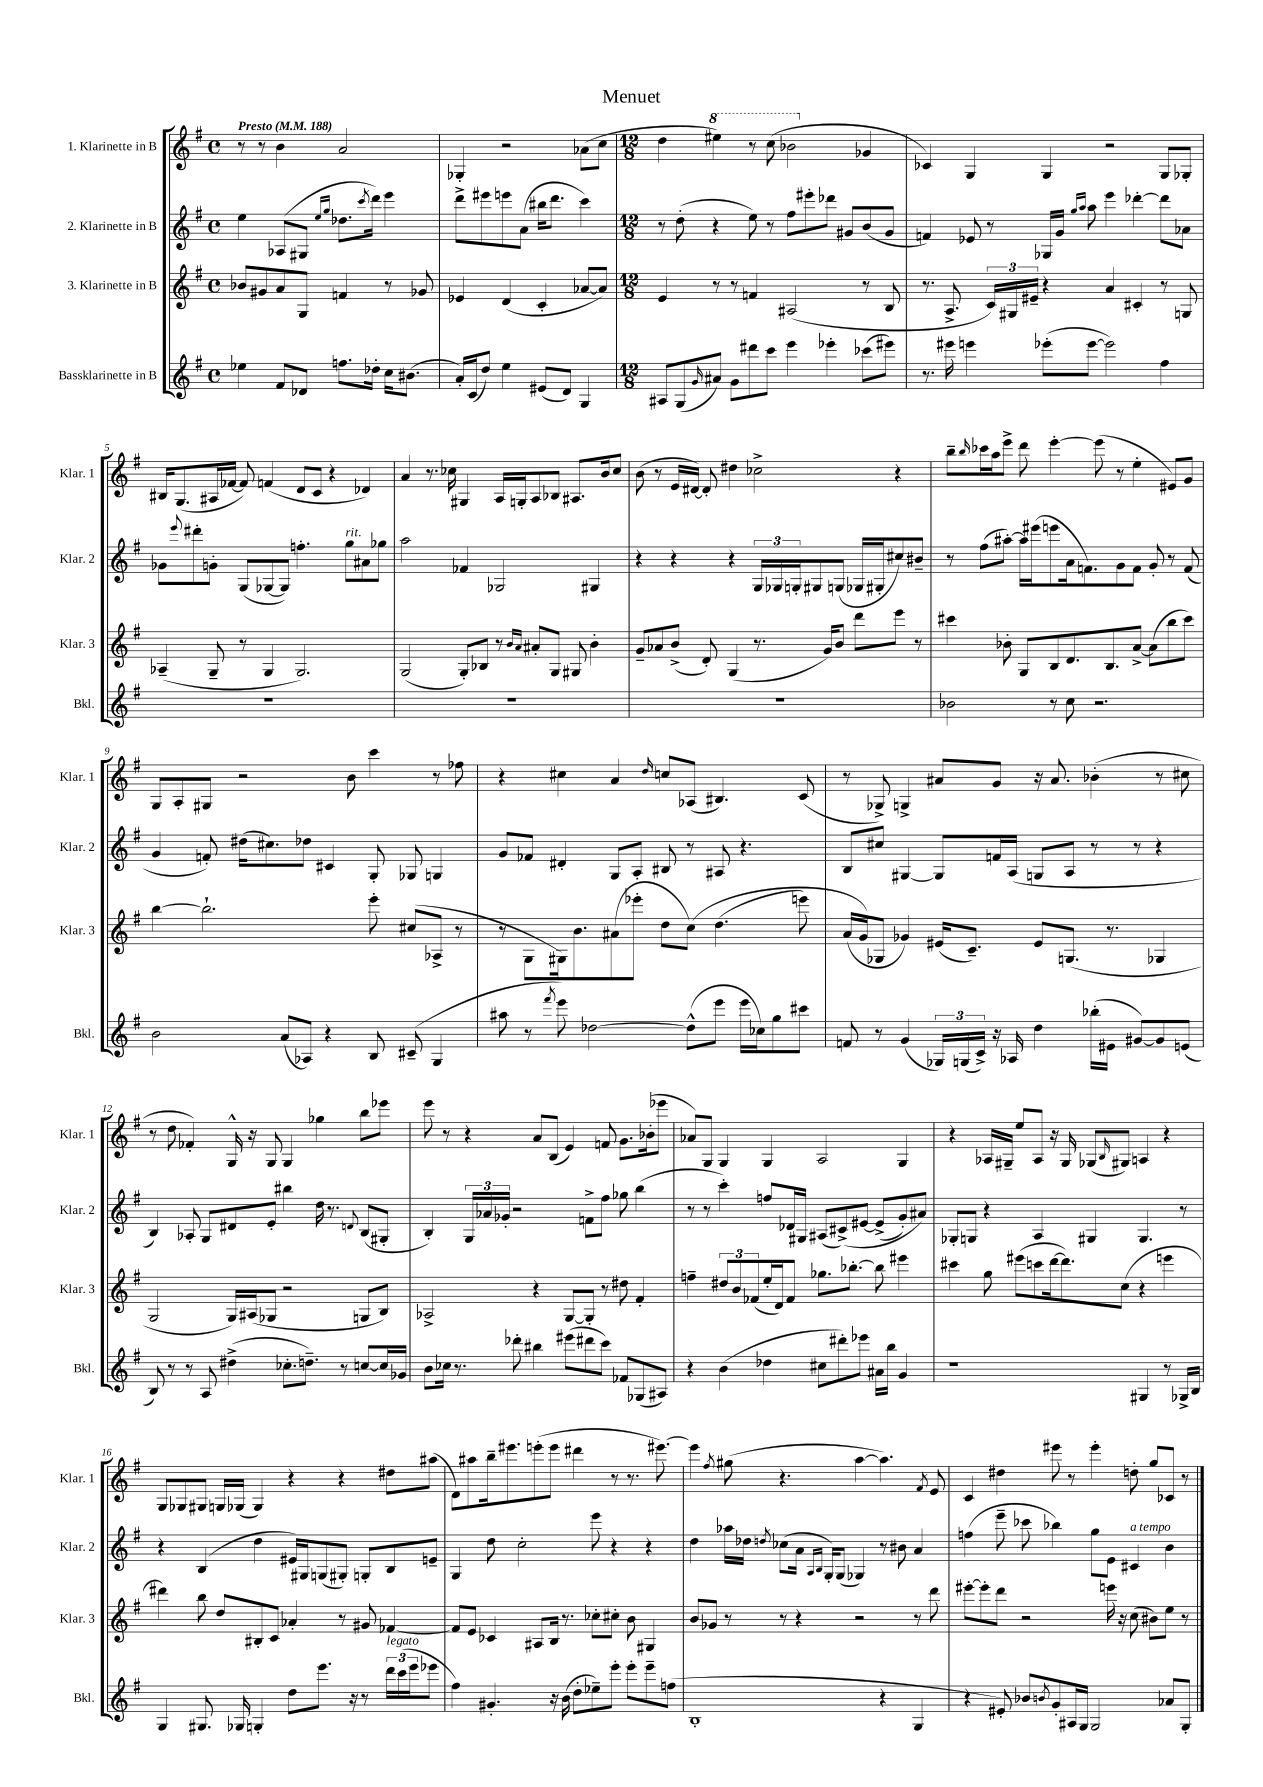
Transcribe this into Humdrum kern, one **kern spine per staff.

**kern	**kern	**kern	**kern
*part4	*part3	*part2	*part1
*staff4	*staff3	*staff2	*staff1
*I"Bassklarinette in B	*I"3. Klarinette in B	*I"2. Klarinette in B	*I"1. Klarinette in B
*I'Bkl.	*I'Klar. 3	*I'Klar. 2	*I'Klar. 1
*clefG2	*clefG2	*clefG2	*clefG2
*k[f#]	*k[f#]	*k[f#]	*k[f#]
*M4/4	*M4/4	*M4/4	*M4/4
*met(c)	*met(c)	*met(c)	*met(c)
*MM188	*MM188	*MM188	*MM188
=1	=1	=1	=1
!	!	!	!LO:TX:a:B:t=Presto
4ee-X\	8b-X/L	4ee\	8r
.	8g#X/	.	8r
8f#/L	8a/	(8A-X/L	4b\
8d-X/J	8G/J	8G#X/J	.
.	.	16qqee/LL	.
.	.	16qqgg/JJ	.
8.ffn\L	4fn/	8.dd-X\L	2a/
.	.	8qccc/	.
16dd-X'\Jk	.	16ddd\Jk)	.
16cc\KL	8r	4eee\	.
(8.b#X\J	.	.	.
.	8g-X/	.	.
=2	=2	=2	=2
16a'/LL)	4e-X/	8ddd^\L	4G-X'/
(16c/J	.	.	.
8dd/J)	.	8eee#X\	.
4ee\	(4d/	8eeen\	2r
.	.	(8a\J	.
(8e#X/L	4c'/	16bb#X\KL	.
.	.	8.ddd\J	.
8d/J)	.	.	.
4G/	[8a-X/L	4ccc\)	(8a-X\L
.	8a-/J])	.	8cc\J
=3	=3	=3	=3
*M12/8	*M12/8	*M12/8	*M12/8
8A#X/L	4e/	8r	4dd\
(8G/	.	(8dd'\	.
16qqg/	.	.	.
*	*	*	*8va
8a#X/J)	8r	4r	4eee#X\)
8g\L	8r	.	.
8ddd#X\	4fn/	8ee\)	8r
8ccc\J	.	8r	(8ccc\
4eee\	(2A#X/	8ff#\L	2bb-X\
.	.	8eee#X'\	.
4eee-X'\	.	8ddd-X\J	.
.	.	8g#X/L	.
*	*	*	*X8va
(8ccc-X\L	8r	(8b/	4g-X/
8eee#X\J)	8B/	8g#/J	.
=4	=4	=4	=4
8.r	8.r	4fn/)	4c-X/)
16eee#X\	8.A^/	.	.
4eeen\	.	8e-X/	4G/
.	24c/LL)	8r	.
.	24G#X/	.	.
.	24e#X~/JJ	.	.
(8eee-X'\L	4r	16G-X/LL	4G/
.	.	16g/JJ	.
.	.	16qqgg/LL	.
.	.	16qqaa/JJ	.
[8eee-\J	.	8aa\	.
2eee-\])	4a/	4eee\	2r
.	4c#X'/	[4ddd-X'\	.
4ff#\	8r	8ddd-\L]	8G/L
.	8Gn/	8a-X\J	8G-X'/J
!!LO:LB:g=z
=5	=5	=5	=5
1.r	(4A-X~/	8g-X\L	16B#X/KL
.	.	.	(8.G/
.	.	8qqeee/	.
.	.	8ddd#X'\	.
.	8G~/	8gn'\J	16A#X/L
.	.	.	[16f-X/JJ
.	8r	(8G/L	8f-/])
.	4G/	[8G-X/	(4fn/
.	.	8G-/J])	.
.	2.G/)	4.ffn'\	8d/L
.	.	.	8c/J
.	.	.	4r
!	!	!LO:TX:a:i:t=rit.	!
.	.	8gg\L	.
.	.	8a#X\	4d-X/)
.	.	8gg-X\J	.
=6	=6	=6	=6
1.r	(2G/	2aa\	4a/
.	.	.	8.r
.	.	.	16cc-X\
.	8G'/L)	4f-X/	4G#X/
.	8B-X/J	.	.
.	8r	2G-X/	16A/LL
.	.	.	16Gn'/J
.	16qqb/LL	.	.
.	16qqa/JJ	.	.
.	8a#X'/L	.	8A/
.	8G/J	.	8B-X/J
.	8G#X/	.	8.A#X/L
.	4b'\	4G#X/	.
.	.	.	16b/k
.	.	.	8cc-/J
=7	=7	=7	=7
1.r	8g~/L	4r	(8b\
.	8a-X/	.	8r
.	(8b^/J	4r	16e/LL
.	.	.	[16d#X/JJ)
.	8d'/)	.	8d#'/]
.	(4G/	4r	4dd#X\
.	8.r	24G/LL	2cc-X^\
.	.	24G-X/	.
.	.	24Gn'/J	.
.	.	8G#X/	.
.	16g/KL)	.	.
.	8b/J	(8Gn/J	.
.	8ddd\L	16G-X/LL	.
.	.	16G#X'/J	.
.	8eee\J	8cc#X/)	4r
.	8r	8b#X~/J	.
=8	=8	=8	=8
2b-X\	4ccc#X\	8r	8bb~\L
.	.	.	16qqbb/
.	.	(8ff#\L	16ccc-X\L
.	.	.	16aa\J
.	8b-X'\	[8aa#X'\J)	8eee^\J
.	8G/L	16aa#\LL]	8ddd\
.	.	(16eee#X\J	.
8r	8B/	8eeen\	[4eee'\
8cc\	8.d/	16a\k	.
.	.	8.fn\)	.
2.r	.	.	(8eee\]
.	8.B/	.	.
.	.	8g\	8r
.	[8a^/J	8f\J	4ee'\
.	(8a\L]	8g'/	.
.	8bb\	8r	8e#X/L)
.	8ccc#\J)	(8f/	8g/J
!!LO:LB:g=z
=9	=9	=9	=9
2b\	[4bb\	4g/	8G/L
.	.	.	8A'/
.	2.bb`\]	8fn'/)	8G#X/J
.	.	(16dd#X\KL	2r
.	.	8.cc#X\)	.
(8a/L	.	.	.
8A-X/J)	.	8dd-X\J	.
4r	.	4c#X/	.
.	.	.	8b\
8B/	8eee'\	8G'/	4ccc\
(8c#X~/	(8cc#X/L	8G-X/	.
4G/	8A-X^/J	4Gn/	8r
.	8r	.	8ff-X\
=10	=10	=10	=10
8aa#X\	8r	8g/L	4r
8r	8G\L	8f-X/J	.
8qfff#/	.	.	.
8eee\)	16G#X\k)	4d#X'/	4cc#X\
.	8.b\	.	.
[2dd-X\	.	.	.
.	(8a#X\	8G/L	4a/
.	8eee-X'\J	8A'/J	.
.	.	.	16qqdd/
.	8dd\L	8B#X/	8ccn/L
(8dd-^^\L]	(8cc\J)	8r	(8A-X/J
8eee\J	(4.dd\	8A#X/	4.B#X/)
16eee\LL	.	4.r	.
16cc-X\J)	.	.	.
8gg\	.	.	.
8ccc#X\J	8eeen\)	.	(8c/
=11	=11	=11	=11
8fn/	(16a/LL	8B/L	8r
.	16g/J)	.	.
8r	8G-X/J	8cc#X/J	8G-X^/)
(4g/	4g-X/)	[4G#X/	4Gn^/
24G-X/LL)	(16e#X/KL	8G#/L]	8a#X/L
(24Gn/	.	.	.
.	8.c~/J)	.	.
24c^/JJ)	.	.	.
16r	.	16fn/L	8g/J
16A-X/	.	(16A/JJ	.
4dd\	8e#/L	8Gn/L	16r
.	.	.	8.a#/
.	(8.Gn/J	8A/J	.
(16bb-X'\LL	.	8r	(4b-X'\
16e#X\JJ	8.r	.	.
[8g#X/L)	.	8r	.
8g#/]	4G-X/	4r	8r
(8en/J	.	.	8cc#X\
!!LO:LB:g=z
=12	=12	=12	=12
8B/)	2G/	4B/)	8r
8r	.	.	8dd\
8r	.	8A-X'/	4f-X'/)
8A/	.	8G/L	.
(4dd#X^\	16G/LL)	8d#X/	16G^^/
.	(16A#X/J	.	16r
.	8G-X/J	8e'/J	8G/
8.cc-X'\L	2r	4bb#X\	4G/
8.ddn~\J)	.	.	.
.	.	16dd\	4gg-X\
.	.	8.r	.
8r	.	.	.
.	.	8qqdn/	.
[8ccn/L	8Gn/L	(8B/L	8bb\L
16cc/L]	8B/J)	8G#X'/J	8eee-X\J
16g-X/JJ	.	.	.
=13	=13	=13	=13
8b\L	2A-X^/	4B'/)	8eee\
16cc-X\Jk	.	.	8r
8.r	.	.	.
.	.	24G/LL	4r
.	.	24a-X/	.
.	.	24g-X'/JJ	.
8ddd-X'\	.	2r	.
4bb#X\	4r	.	8a/L
.	.	.	(8B/J
(8eee#X\L	[8G/L	.	4e/)
8ddd#X\	8G'/J]	8fn^\L	.
8ccc\J)	8r	8ff#\J	8fn/
8f-X/L	8dd#X\	8gg-X\	8.g\L
(8G-X/	4f#'/	(4bb\	.
.	.	.	(16b-X'\k
8A#X/J)	.	.	8eee-X\J
=14	=14	=14	=14
4r	4ffn~\	8r	8a-X/L)
.	.	8r	8G/J
(4b\	12dd#X/L	4ccc'\)	4G/
.	12b/	.	.
.	(12f-X/	.	.
4dd-X\	16ee'/L	8ffn/L	4G/
.	16d/J)	.	.
.	8f-/J	16d-X/L	.
.	.	16G#X/JJ	.
8cc#X\L	8.gg-X\L	(8A#X/L	2A/
8ddd#X'\)	.	(8c#X^/)	.
.	[8.bb-X'\J	.	.
8eee-X\J	.	[8e#X/J	.
16a#X\LL	8bb-\]	(8e#^/L]	.
16bb\JJ	.	.	.
4g/	4eee#X\	8g'/)	4G/
.	.	8a#X/J)	.
=15	=15	=15	=15
1r	4ccc#X\	8G-X'/L	4r
.	.	8Gn/J	.
.	8gg\	4r	16A-X/LL
.	.	.	16G#X~/JJ
.	(8eee#X\L	.	8ee/L
.	8cccn\	4A/	8A-/J
.	[16ddd\k	.	16r
.	8.ddd\])	.	16G#/
.	.	4G#X/	(8G-X/L
.	.	.	16qqB/
.	(8cc\J	.	8G#X/J)
4G#X/	4r	4.G#/	4An/
8r	4eeen\	.	4r
16G-X^/LL	.	8r	.
16B/JJ	.	.	.
!!LO:LB:g=z
=16	=16	=16	=16
4G/	4ddd#X\)	4r	8G/L
.	.	.	8G-X/
8.G#X/	8bb\	(4B/	8G#X/J
.	8dd/L	.	16Gn/LL
16G-X/	.	.	(16G-X/JJ
4Gn'/	8B#X'/	4dd\	4G-/)
.	8c/J	.	.
8dd\L	4a-X'/	16e#X/LL)	4r
.	.	16G#X/J	.
8.eee\J	.	(8Gn/	.
.	8r	8G#X'/J)	4r
16r	.	.	.
8r	8g#X/	8Gn'/L	.
!LO:TX:a:i:t=legato	!	!	!
24ddd\LL	[4f-X/	8B/	8dd#X\L
(24ccc\	.	.	.
24eee\J	.	.	.
8eee-X\J	.	8en~/J	(8aa#X\J
=17	=17	=17	=17
4ff#\)	8f-/L]	4G/	8d\L)
.	8e/J	.	8aa#X\
4.g#X'/	4c-X/	8dd\	16bb~\k
.	.	.	8.eee#X\
.	.	2cc'\	.
.	8A#X/L	.	(8eeen'\
16r	16B/Jk	.	8eee\J
(16b\	8.r	.	.
8dd'\L	.	.	4ddd#X\
8ee-X~\)	8cc-X'\L	8eee\	.
8eee'\J	8cc#X'\J	4r	8r
8eee'\L	8b\	.	8.r
8eee~\	4G#X/	4r	.
.	.	.	[8.eee#X\)
(8ffn\J	.	.	.
=18	=18	=18	=18
1B'	8b/L	4dd\	4eee#\]
.	8g-X/J	.	.
.	.	.	8qff#/
.	8r	16aa-X\LL	(8gg#X\
.	.	16dd-X\JJ	.
.	.	8qddn/	.
.	8r	(8cc-X\L	4.r
.	4r	16a\Jk	.
.	.	16qqA/LL	.
.	.	16qqB/JJ	.
.	.	16G'/KL)	.
.	.	(8G/J	.
.	2r	4G-X/)	[4aa\
4r	.	8r	4.aa\])
.	.	8b#X\	.
4G/	8r	4a/	.
.	.	.	8qf#/
.	8ddd\	.	8e/
=19	=19	=19	=19
4r	[8eee#X'\L	(4ffn\	4c/
.	8eee#'\]	.	.
8e#X'/)	8ddd\J	8eee~\	4dd#X\
8b-X/L	2r	8ccc-X\	.
8qbn/	.	.	.
8g'/	.	4bb-X\)	8eee#X\
16A#X/L	.	.	8r
16G/JJ	.	.	.
2G/	.	8gg\L	4eee#'\
.	16eeen\	8e\J	.
.	16r	.	.
!	!	!LO:TX:a:i:t=a tempo	!
.	(8cc\	4c#X/	8ddn'\
.	8b#X\L)	.	8gg/L
8a-X/L	8ee\J	4b\	8c-X/J
8G'/J	8r	.	8r
==	==	==	==
*-	*-	*-	*-
